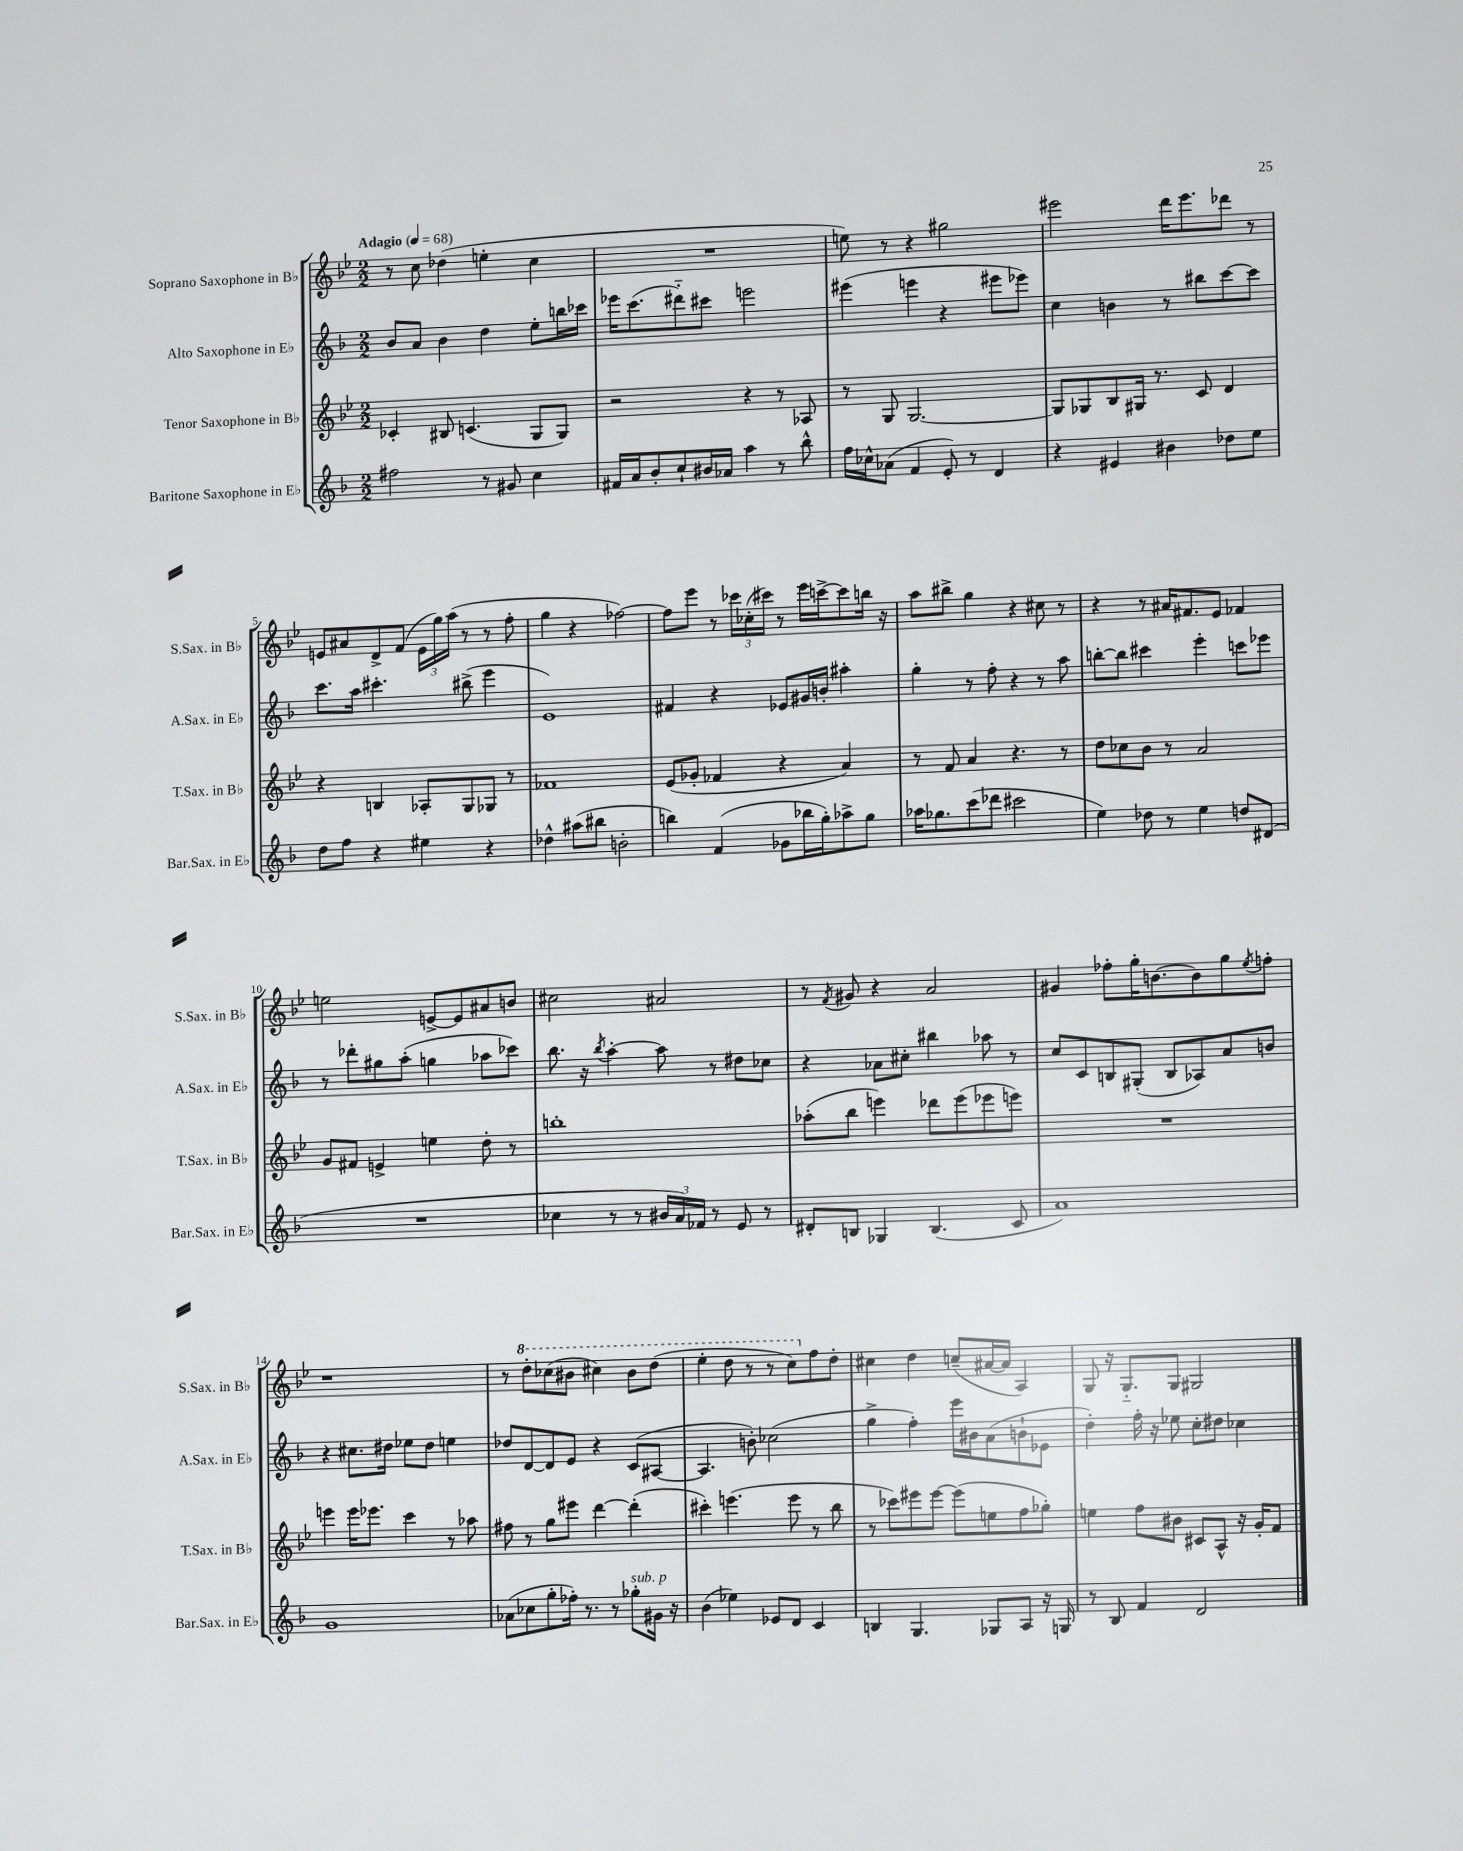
<<
\new StaffGroup <<
\new Staff = "s0" \with { instrumentName = "Soprano Saxophone in Bb" shortInstrumentName = "S.Sax. in Bb" } {
    \clef treble \key bes \major \numericTimeSignature \time 2/2 \tempo "Adagio" 4 = 68
    r8 c''8 des''4( e''4-. c''4 |
    R1 |
    e''8) r8 r4 gis''2 |
    eis'''2 d'''16 eis'''8. des'''8 r8 |
    e'8 ais'8 d'8-> f'8( \tuplet 3/2 { e'16 g''16) a''16( } r8 r8 f''8-. |
    g''4 r4 fes''2~) |
    fes''8 ees'''8 r8 \tuplet 3/2 { ces'''16 ces''16-.( cis'''16) } r8 ees'''16 c'''16~-> c'''8 b''16 r16 |
    a''8 bis''8-> g''4 r4 cis''8 r8 |
    r4 r8 ais'16 fis'8. ees'8 fes'4 |
    e''2 e'8~-> e'8 ais'8 b'8 |
    cis''2 ais'2 |
    r8 \acciaccatura { f'8 } gis'8 r4 a'2 |
    gis'4 fes''8-. g''16-. b'8.~ b'8 g''8 \acciaccatura { ees''8 } f''8-. |
    r1 |
    r8 \ottava #1 d'''8-. ces'''8( bis''8 cis'''4) bis''8 d'''8( |
    ees'''4-. d'''8 r8 r8 c'''8) \ottava #0 f''8 d''8-. |
    cis''4 d''4 c''8--( ais'16~ ais'16 a4) |
    g8 r16 g8.-_ g8 gis2 \bar "|." |
}
\new Staff = "s1" \with { instrumentName = "Alto Saxophone in Eb" shortInstrumentName = "A.Sax. in Eb" } {
    \clef treble \key f \major \numericTimeSignature \time 2/2
    bes'8 a'8 bes'4 d''4 e''8-. b''16 ces'''16 |
    ees'''16 c'''8.( dis'''8-_) cis'''8 e'''2 |
    eis'''4( e'''4 r4 eis'''8 ees'''8) |
    c''4 b'4 r8 bis''8 c'''8~ c'''8 |
    c'''8. a''16 cis'''4.-. bis''8->( e'''4 |
    e'1) |
    fis'4 r4 ees'8 gis'16 b'16-. ais''4-. |
    g''4-. r8 f''8-. r4 r8 a''8 |
    b''8~-. b''8 cis'''4 e'''4-. c'''8 ees'''8 |
    r8 des'''8-. gis''8 a''8-.( g''4 aes''8 ces'''8) |
    bes''8. r16 \acciaccatura { bes''8 } a''4~-. a''8 r8 dis''8 ces''8 |
    r4 aes'8 cis''8-. bis''4 aes''8 r8 |
    c''8 c'8 b8 gis8-.( b8 aes8) a'8 b'8 |
    r4 cis''8. dis''16 ees''8 dis''8 e''4 |
    des''8 d'8~ d'8 e'8 r4 c'8( ais8~ |
    ais4. b'8-.) ces''2( |
    g''4-> f''4-.) e'''16 bis'16 a'8( b'8-! ees'8 |
    d''4-.) f''16-. r16 ees''8 c''8-. dis''8 ces''4 \bar "|." |
}
\new Staff = "s2" \with { instrumentName = "Tenor Saxophone in Bb" shortInstrumentName = "T.Sax. in Bb" } {
    \clef treble \key bes \major \numericTimeSignature \time 2/2
    ces'4-. bis8 c'4.( g8 g8) |
    r2 r4 r8 aes8 |
    r8 g8 g2.~ |
    g8 ges8 bes8 gis16 r8. c'8 d'4 |
    r4 b4 aes8-. g8 ges8 r8 |
    fes'1 |
    ees'8( ges'8-. fes'4 r4 a'4) |
    r8 f'8 a'4 r4. r8 |
    d''8 ces''8 bes'8 r8 a'2 |
    g'8 fis'8 e'4-> e''4 d''8-. r8 |
    b''1-. |
    aes''8-.( bes''8 e'''4) des'''8 e'''8( ees'''8 e'''8) |
    R1 |
    e'''4 e'''16 ees'''8. c'''4 r8 aes''8 |
    fis''8 r8 g''8 eis'''8 d'''4~ d'''4-.( |
    cis'''4-.) e'''4.( e'''8 r8 bes''8 |
    r8 ces'''8) eis'''8 eis'''8~ eis'''8( e''8 f''8 ges''8-.) |
    e''4 f''8 bis'8 cis'8 a8-^ r16 g'16-. f'8 \bar "|." |
}
\new Staff = "s3" \with { instrumentName = "Baritone Saxophone in Eb" shortInstrumentName = "Bar.Sax. in Eb" } {
    \clef treble \key f \major \numericTimeSignature \time 2/2
    fis''2 r8 gis'8 c''4 |
    fis'16 a'16 bes'8-. c''8-! bis'16 aes'16 a''4 r8 bes''8-^ |
    f''16 ces''16-^ aes'8( f'4 e'8-.) r8 d'4 |
    r4 eis'4 bis'4 des''8 e''8 |
    d''8 f''8 r4 eis''4 r4 |
    des''4-^ ais''8( bis''8 b'2-. |
    b''4) f'4( ges'8 bes''16 g''16-.) aes''8-> g''8 |
    aes''16 ges''8. c'''8( des'''8 cis'''2 |
    e''4) des''8 r8 e''4 d''8 dis'8( |
    R1 |
    ces''4 r8 r8 \tuplet 3/2 { bis'16 a'16) fes'16 } r8 e'8 r8 |
    dis'8-. b8 ges4 b4.( c'8 |
    a'1) |
    g'1 |
    aes'8( ces''8 g''8-. fes''16-.) r8. r8 ges''8-.^\markup { \italic "sub. p" } gis'16 r16 |
    bes'4( ees''4) ees'8 d'8 c'4 |
    b4 g4. ges8 a8 r16 g16 |
    r8 bes8 f'4 d'2 \bar "|." |
}
>>
>>
